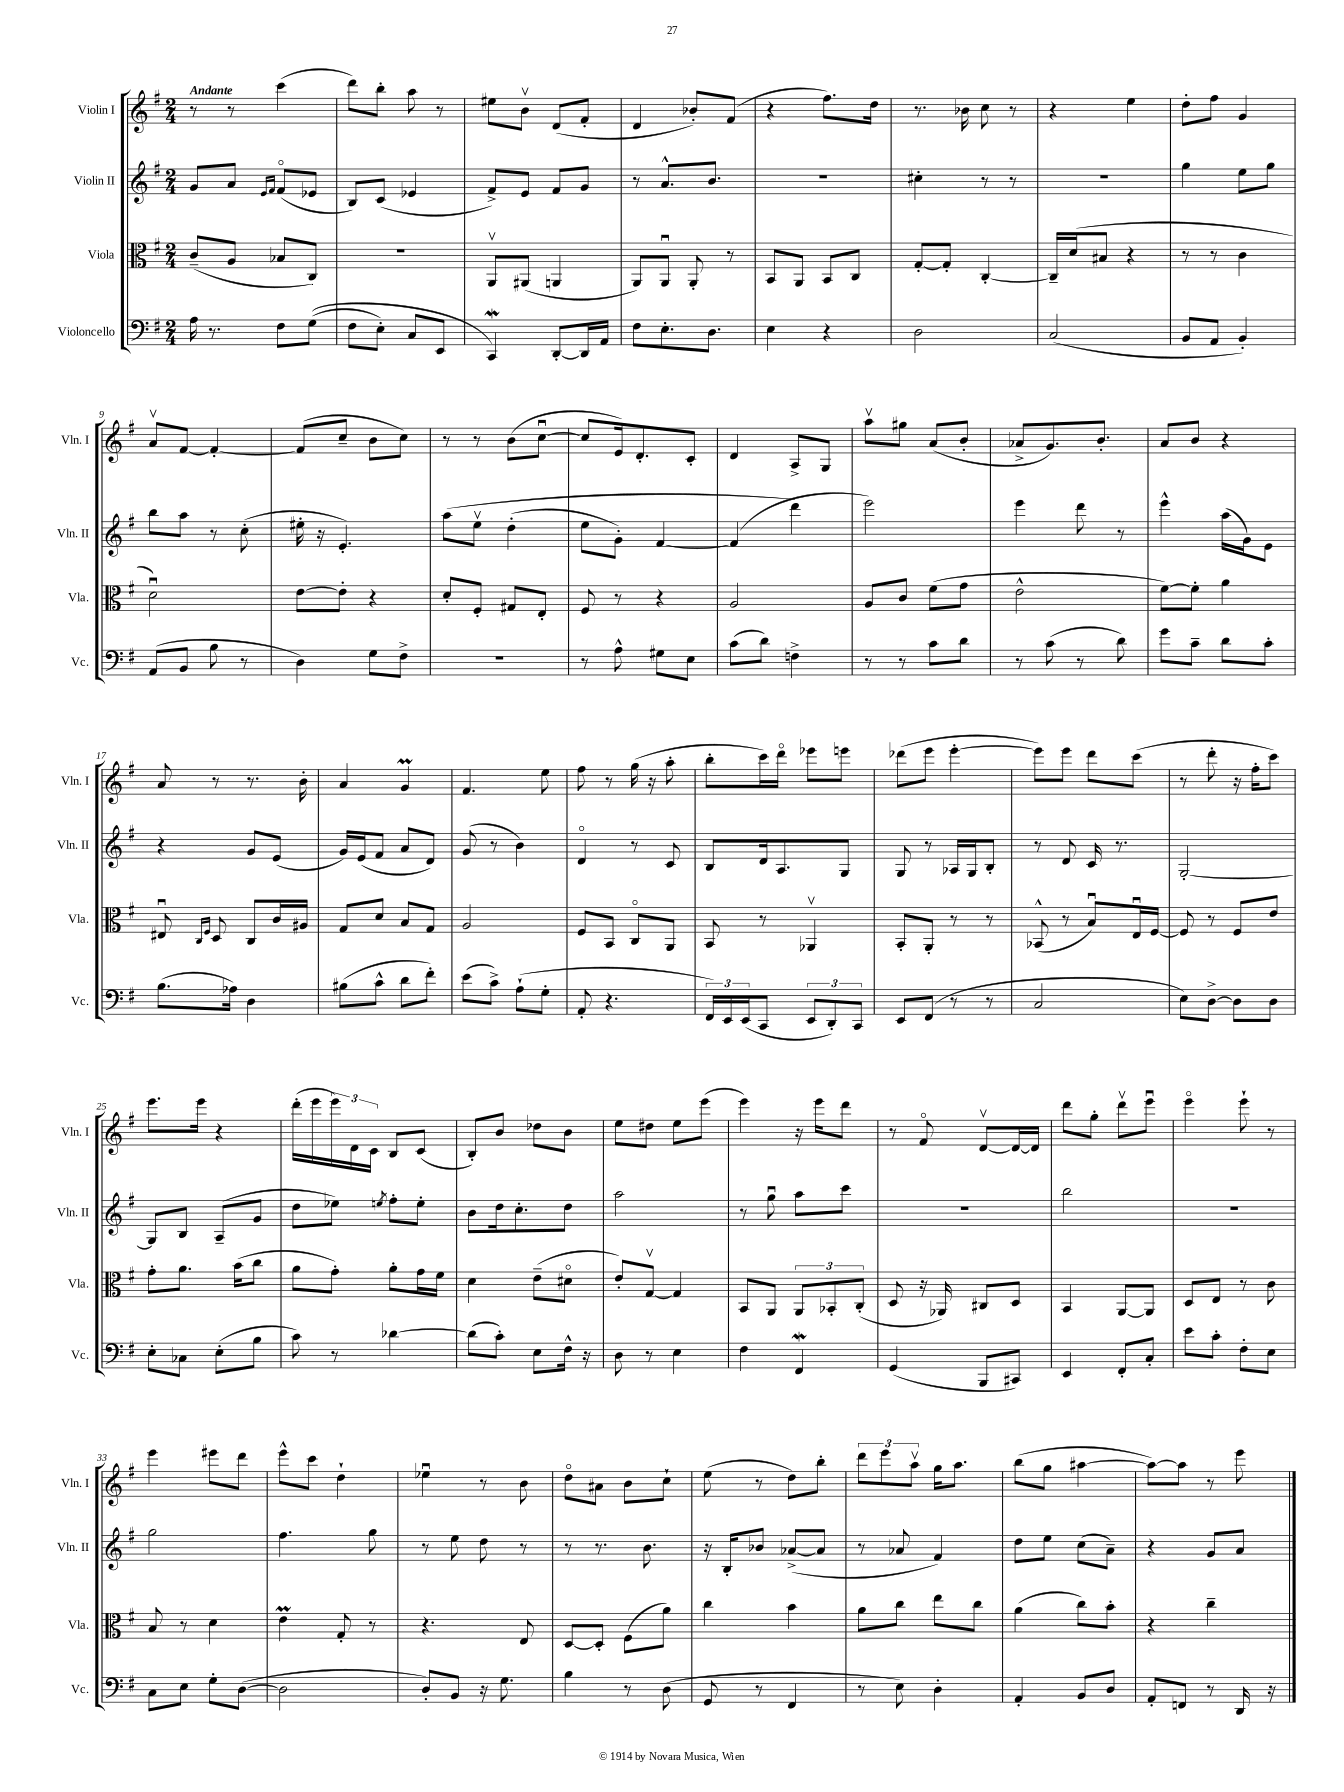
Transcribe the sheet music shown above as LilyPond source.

<<
\new StaffGroup <<
\new Staff = "s0" \with { instrumentName = "Violin I" shortInstrumentName = "Vln. I" } {
    \clef treble \key g \major \numericTimeSignature \time 2/4 \tempo "Andante"
    r8 r8 c'''4( |
    d'''8) b''8-. a''8 r8 |
    eis''8 b'8\upbow d'8( fis'8-. |
    d'4 bes'8-.) fis'8( |
    r4 fis''8.) d''16 |
    r8. bes'16 c''8 r8 |
    r4 e''4 |
    d''8-. fis''8 g'4 |
    a'8\upbow fis'8~ fis'4~-. |
    fis'8( c''8-- b'8 c''8) |
    r8 r8 b'8( c''8~\downbow |
    c''8 e'16) d'8.-. c'8-. |
    d'4 a8-> g8 |
    a''8\upbow gis''8 a'8( b'8-. |
    aes'8-> g'8.) b'8.-. |
    a'8 b'8 r4 |
    a'8 r8 r8. b'16-. |
    a'4 g'4\prall |
    fis'4. e''8 |
    fis''8 r8 g''16( r16 a''8-. |
    b''8-. c'''16) d'''16\flageolet ees'''8 e'''8 |
    des'''8( e'''8 e'''4~-. |
    e'''8) e'''8 d'''8 c'''8( |
    r8 d'''8-. r16 fis''16-. c'''8) |
    e'''8. e'''16 r4 |
    d'''16-.( e'''16 \tuplet 3/2 { e'''16) d'16 c'16 } b8 c'8( |
    b8-.) b'8 des''8 b'8 |
    e''8 dis''8 e''8 e'''8( |
    e'''4) r16 e'''16 d'''8 |
    r8 fis'8\flageolet d'8~\upbow d'16~ d'16 |
    d'''8 g''8-. d'''8\upbow e'''8\downbow |
    e'''4\flageolet e'''8-! r8 |
    e'''4 eis'''8 d'''8 |
    e'''8-^ c'''8 d''4-! |
    ees''4\downbow r8 b'8 |
    d''8\flageolet ais'8 b'8 c''8-! |
    e''8( r8 d''8) b''8-. |
    \tuplet 3/2 { d'''8 e'''8 a''8\upbow } g''16 a''8. |
    b''8( g''8 ais''4~ |
    ais''8~) ais''8 r8 e'''8 \bar "|." |
}
\new Staff = "s1" \with { instrumentName = "Violin II" shortInstrumentName = "Vln. II" } {
    \clef treble \key g \major \numericTimeSignature \time 2/4
    g'8 a'8 \grace { e'16 fis'16 } fis'8\flageolet( ees'8 |
    b8) c'8( ees'4 |
    fis'8->) e'8 fis'8 g'8 |
    r8 a'8.-^ b'8. |
    r2 |
    cis''4-. r8 r8 |
    R2 |
    g''4 e''8 g''8 |
    b''8 a''8 r8 c''8-.( |
    eis''16-. r16 e'4.-.) |
    a''8\( e''8\upbow d''4-.( |
    e''8 g'8-.) fis'4~ |
    fis'4( d'''4\) |
    e'''2) |
    e'''4 d'''8 r8 |
    e'''4-^ a''16( g'16) e'8 |
    r4 g'8 e'8( |
    g'16) e'16( fis'8 a'8 d'8) |
    g'8( r8 b'4) |
    d'4\flageolet r8 c'8 |
    b8 d'16 a8. g8 |
    g8 r8 aes16 g16 b8-. |
    r8 d'8 c'16 r8. |
    g2~-. |
    g8 b8 a8--( g'8 |
    d''8 ees''8) \acciaccatura { e''8 } fis''8-. e''8-. |
    b'8 d''16 c''8.-. d''8 |
    a''2 |
    r8 g''8\downbow a''8 c'''8 |
    r2 |
    b''2 |
    R2 |
    g''2 |
    fis''4. g''8 |
    r8 e''8 d''8 r8 |
    r8 r8. b'8. |
    r16 b16-. bes'8 aes'8~->( aes'8 |
    r8 aes'8 fis'4) |
    d''8 e''8 c''8( a'8--) |
    r4 g'8 a'8 \bar "|." |
}
\new Staff = "s2" \with { instrumentName = "Viola" shortInstrumentName = "Vla." } {
    \clef alto \key g \major \numericTimeSignature \time 2/4
    c'8--( a8 bes8 c8) |
    r2 |
    a,8\upbow ais,8( a,4 |
    a,8) a,8\downbow a,8-. r8 |
    b,8 a,8 b,8 c8 |
    g8~-. g8-. c4~-. |
    c16-- d'16( bis8 r4 |
    r8 r8 c'4 |
    d'2\downbow) |
    e'8~ e'8-. r4 |
    d'8-. fis8-. gis8 e8-. |
    fis8 r8 r4 |
    a2 |
    a8 c'8 fis'8( g'8 |
    e'2-^ |
    fis'8~) fis'8-. a'4 |
    eis8\downbow \grace { c16 fis16 } d8 c8 c'16 ais16 |
    g8 d'8 b8 g8 |
    a2 |
    fis8 b,8 c8\flageolet a,8 |
    b,8 r8 aes,4\upbow |
    b,8-. a,8-. r8 r8 |
    bes,8-^( r8 b8\downbow) e16\downbow fis16~ |
    fis8 r8 fis8 e'8 |
    g'8-. a'8. b'16( c''8 |
    a'8 g'8-.) a'8-. g'16 fis'16 |
    d'4 e'8--( dis'8\flageolet |
    e'8-.) g8~\upbow g4 |
    b,8 a,8 \tuplet 3/2 { a,8 bes,8-. c8-.( } |
    d8 r16 aes,16) cis8 d8 |
    b,4 a,8~ a,8 |
    d8 e8 r8 c'8 |
    b8 r8 d'4 |
    e'4\prall g8-. r8 |
    r4. e8 |
    d8~ d8-. fis8( a'8) |
    c''4 b'4 |
    a'8 c''8 e''8 c''8 |
    a'4( c''8) b'8-. |
    r4 c''4-- \bar "|." |
}
\new Staff = "s3" \with { instrumentName = "Violoncello" shortInstrumentName = "Vc." } {
    \clef bass \key g \major \numericTimeSignature \time 2/4
    a16 r8. fis8 g8(\( |
    fis8 e8-.) c8 e,8 |
    c,4\mordent\) d,8~-. d,16 a,16 |
    fis8 e8.-. d8. |
    e4 r4 |
    d2 |
    c2( |
    b,8 a,8 b,4-.) |
    a,8( b,8 b8 r8 |
    d4) g8 fis8-> |
    r2 |
    r8 a8-^ gis8 e8 |
    c'8( d'8) f4-> |
    r8 r8 c'8 d'8 |
    r8 c'8( r8 d'8) |
    g'8 c'8-- d'8 c'8-. |
    b8.( aes16) d4 |
    bis8( c'8-^ d'8 fis'8-.) |
    e'8( c'8->) a8-!( g8-. |
    a,8-. r4. |
    \tuplet 3/2 { fis,16) e,16 e,16( } c,8 \tuplet 3/2 { e,8 d,8-.) c,8 } |
    e,8 fis,8( r8 r8 |
    c2 |
    e8) d8~-> d8 d8 |
    e8-. ces8 e8-.( b8 |
    c'8) r8 des'4~ |
    des'8( c'8-.) e8 fis16-^ r16 |
    d8 r8 e4 |
    fis4 fis,4\mordent |
    g,4( b,,8 cis,8) |
    e,4 fis,8-. c8-. |
    e'8 c'8-. fis8-. e8 |
    c8 e8 g8-. d8~( |
    d2 |
    d8-.) b,8 r16 g8. |
    b4 r8 d8( |
    g,8 r8 fis,4 |
    r8 e8) d4-. |
    a,4-. b,8 d8 |
    a,8-. f,8 r8 d,16 r16 \bar "|." |
}
>>
>>
